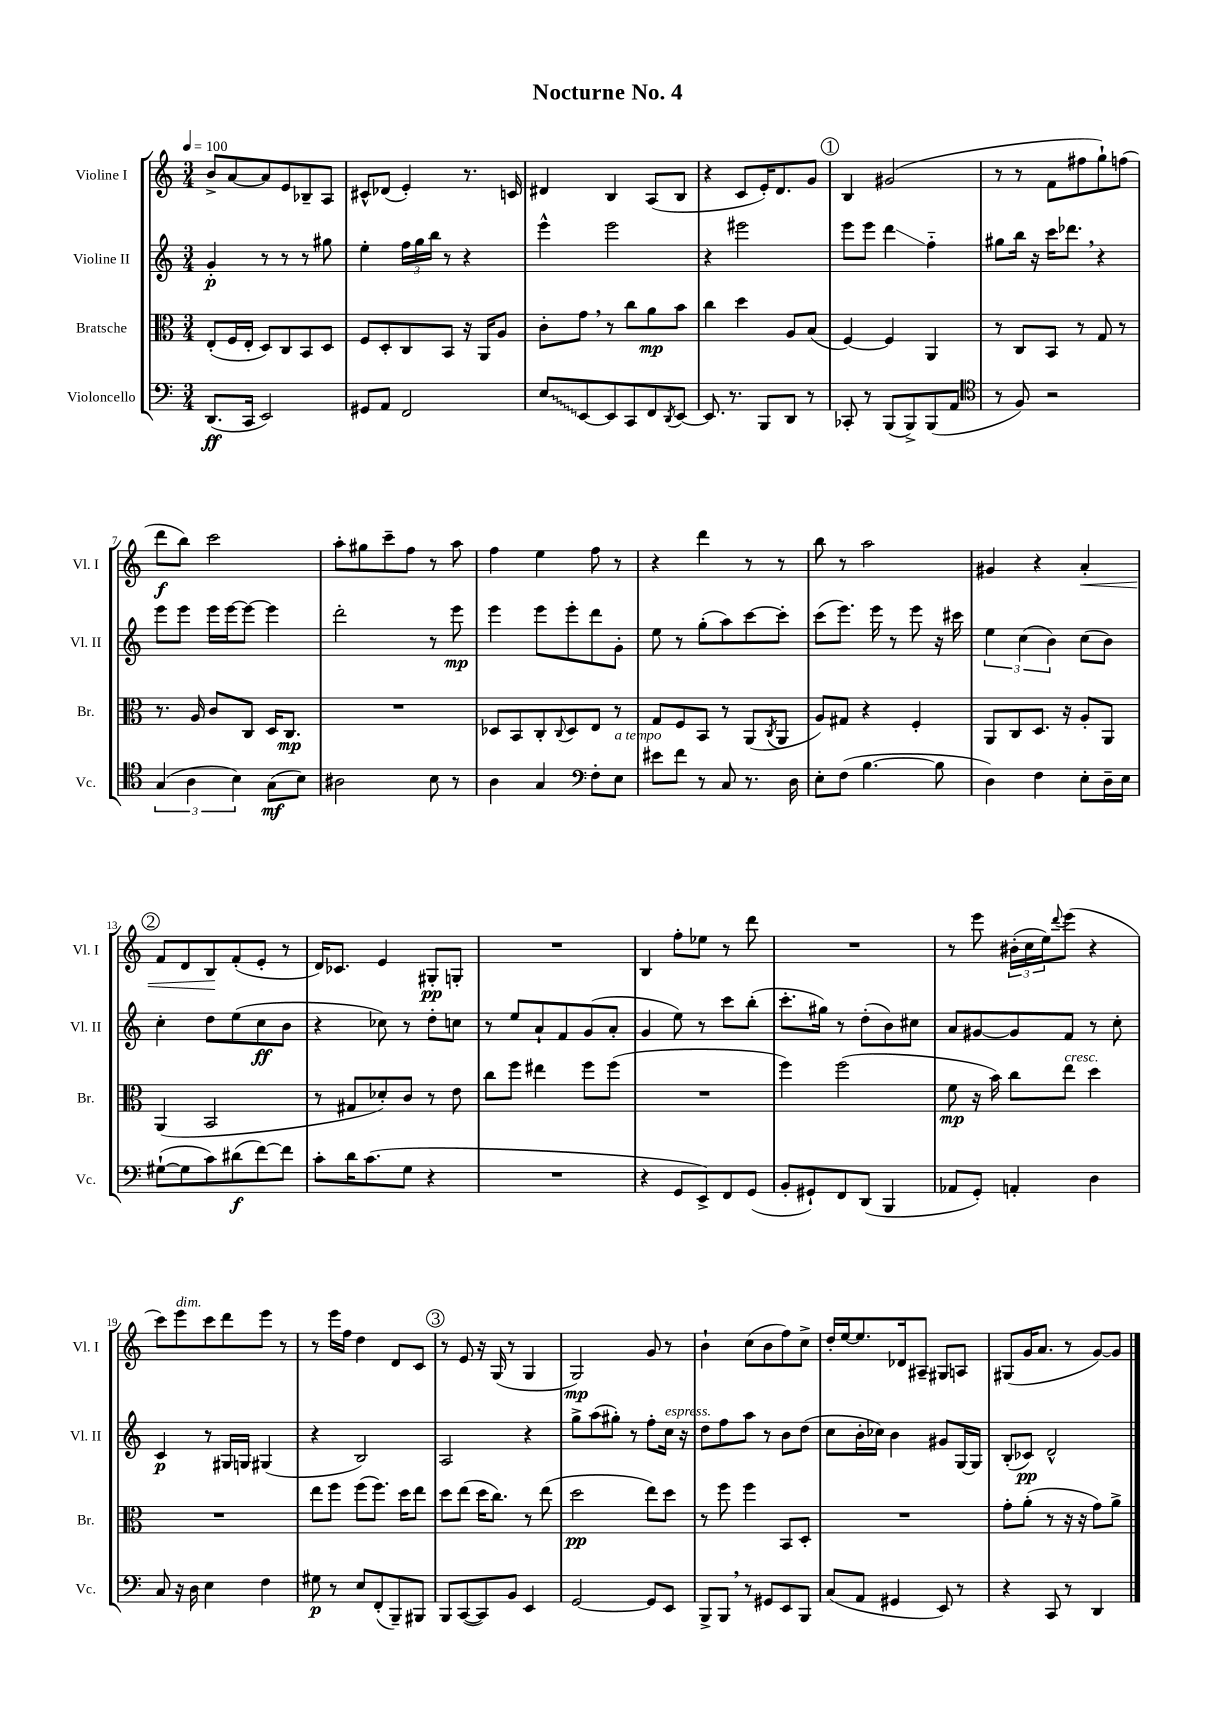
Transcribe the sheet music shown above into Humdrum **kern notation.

**kern	**kern	**kern	**kern
*staff4	*staff3	*staff2	*staff1
*clefF4	*clefC3	*clefG2	*clefG2
*k[]	*k[]	*k[]	*k[]
*M3/4	*M3/4	*M3/4	*M3/4
*MM100	*MM100	*MM100	*MM100
(8.DD	(8E'	4g'	8b^
.	16F	.	[8a
16CC	16E'	.	.
2EE)	8D)	8r	8a]
.	8C	8r	8e
.	8BB	8r	8B-~
.	8D	8gg#	8A
=	=	=	=
8GG#	8F	4ee'	8c#^^
8AA	8D'	.	(8d-
2FF	8C	24ff	4e')
.	.	24gg	.
.	.	24bb	.
.	8BB	8r	.
.	16r	4r	8.r
.	16AA	.	.
.	8A	.	.
.	.	.	16c
=	=	=	=
8E	8c'	4eee^^	4d#
[8EE	8g	.	.
8EE]	8r	2eee	4B
8CC	8cc	.	.
8FF	8a	.	(8A
8qDD	.	.	.
[8EE	8b	.	8B
=	=	=	=
8.EE]	4cc	4r	4r
8.r	.	.	.
.	4dd	2eee#	8c
8BBB	.	.	16e')
.	.	.	8.d
8DD	8A	.	.
8r	(8B	.	8g
=	=	=	=
8CC-'	[4F)	8eee	4B
8r	.	8eee	.
(8BBB	4F]	4ddd	(2g#
8BBB^)	.	.	.
(8BBB	4AA	4ff'~	.
8AA	.	.	.
=	=	=	=
*clefC4	*	*	*
8r	8r	8gg#	8r
8F)	8C	16bb	8r
.	.	16r	.
2r	8BB	16ccc	8f
.	.	8.ddd-	.
.	8r	.	8ff#
.	8G	4r	8gg`)
.	8r	.	(8ff
=	=	=	=
(6G	8.r	8eee	8ddd
.	.	8eee	8bb)
6A	.	.	.
.	16A	.	.
.	8c	16eee	2ccc
.	.	[16eee	.
6B)	.	.	.
.	8C	8eee_	.
(8G	16D	4eee]	.
.	8.C	.	.
8B)	.	.	.
=	=	=	=
2A#	2.r	2ddd'	8aa'
.	.	.	8gg#
.	.	.	8ccc~
.	.	.	8ff
8B	.	8r	8r
8r	.	8eee	8aa
=	=	=	=
4A	8D-	4eee	4ff
.	8BB	.	.
4G	8C'	8eee	4ee
.	8qqC	.	.
.	8D-	8eee'	.
*clefF4	*	*	*
8F'	8E	8ddd	8ff
8E	8r	8g'	8r
=	=	=	=
8e#	8G	8ee	4r
8f	8F	8r	.
8r	8BB	(8gg'	4ddd
8C	8r	8aa)	.
8.r	(8AA	[8ccc	8r
.	8qC	.	.
.	8AA	8ccc']	8r
16D	.	.	.
=	=	=	=
8E'	8A)	(8ccc	8bb
(8F	8G#	8.eee)	8r
[4.B	4r	.	2aa
.	.	16eee	.
.	.	8r	.
.	4F'	8eee	.
8B]	.	16r	.
.	.	16ccc#	.
=	=	=	=
4D)	8AA	6ee	4g#
.	8C	.	.
.	.	(6cc	.
4F	8.D	.	4r
.	.	6b)	.
.	16r	.	.
8E'	8A'	(8cc	4a'
16D~	8AA	8b)	.
16E	.	.	.
=	=	=	=
([8G#`	(4AA	4cc'	8f
8G#]	.	.	8d
8c)	2BB	8dd	8B
(8d#	.	(8ee	(8f'
[8f)	.	8cc	8e'
8f]	.	8b	8r
=	=	=	=
8c'	8r	4r	16d)
.	.	.	8.c-
16d	8G#	.	.
(8.c	.	.	.
.	8d-')	8cc-)	4e
8G	8c	8r	.
4r	8r	8dd'	8G#'
.	8e	8cc	8G'
=	=	=	=
2.r	8cc	8r	2.r
.	8ff	8ee	.
.	4ee#	8a`	.
.	.	8f	.
.	8ff	(8g	.
.	(8ff	8a'	.
=	=	=	=
4r	2.r	4g	4B
8GG	.	8ee)	8ff'
8EE^)	.	8r	8ee-
8FF	.	8ccc	8r
(8GG	.	(8bb'	8ddd
=	=	=	=
8BB'	4ff)	8.ccc'	2.r
8GG#`)	.	.	.
.	.	16gg#)	.
8FF	(2ff	8r	.
(8DD	.	(8dd'	.
4BBB	.	8b)	.
.	.	8cc#	.
=	=	=	=
8AA-	8f	8a	8r
8GG')	16r	[8g#	8eee
.	16b)	.	.
4AA'	8cc	8g#]	(24b#'
.	.	.	24cc
.	.	.	24ee)
.	.	.	8qqddd
.	8ee	8f	(8eee
4D	4dd	8r	4r
.	.	8cc'	.
=	=	=	=
8C	2.r	4c	8ccc)
16r	.	.	8eee
16D	.	.	.
4E	.	8r	8ccc
.	.	16G#	8ddd
.	.	16G	.
4F	.	(4G#	8eee
.	.	.	8r
=	=	=	=
8G#	8ee	4r	8r
8r	8ff	.	16eee
.	.	.	16ff
8E	(8ff	2B)	4dd
(8FF'	8.ff)	.	.
8BBB~)	.	.	8d
.	16dd	.	.
8BBB#	8ee	.	8c
=	=	=	=
8BBB	8dd	2A	8r
([8CC	(8ee	.	8e
8CC])	16dd	.	16r
.	8.cc)	.	(16G
8BB	.	.	8r
4EE	8r	4r	4G
.	(8ee	.	.
=	=	=	=
[2GG	2dd	8gg^	2G)
.	.	(8aa	.
.	.	8gg#')	.
.	.	8r	.
8GG]	8ee)	8ff'	8g
8EE	8dd	16cc	8r
.	.	16r	.
=	=	=	=
8BBB^	8r	8dd	4b`
8BBB	8ff	8ff	.
8r	4ff	8aa	(8cc
8GG#	.	8r	8b
8EE	8BB	8b	8ff)
8BBB	8D'	(8dd	8cc^
=	=	=	=
(8C	2.r	8cc	16dd'
.	.	.	[16ee
8AA	.	16b'	8.ee]
.	.	16cc-)	.
4GG#	.	4b	.
.	.	.	16d-
.	.	.	8A#~
8EE)	.	8g#	8G#
8r	.	[16G	8A
.	.	16G]	.
=	=	=	=
4r	8g'	(8B'	(8G#
.	(8a'	8c-)	16g
.	.	.	8.a
8CC	8r	2d^^	.
8r	16r	.	8r
.	16r	.	.
4DD	8g)	.	[8g)
.	8a^	.	8g]
==	==	==	==
*-	*-	*-	*-
